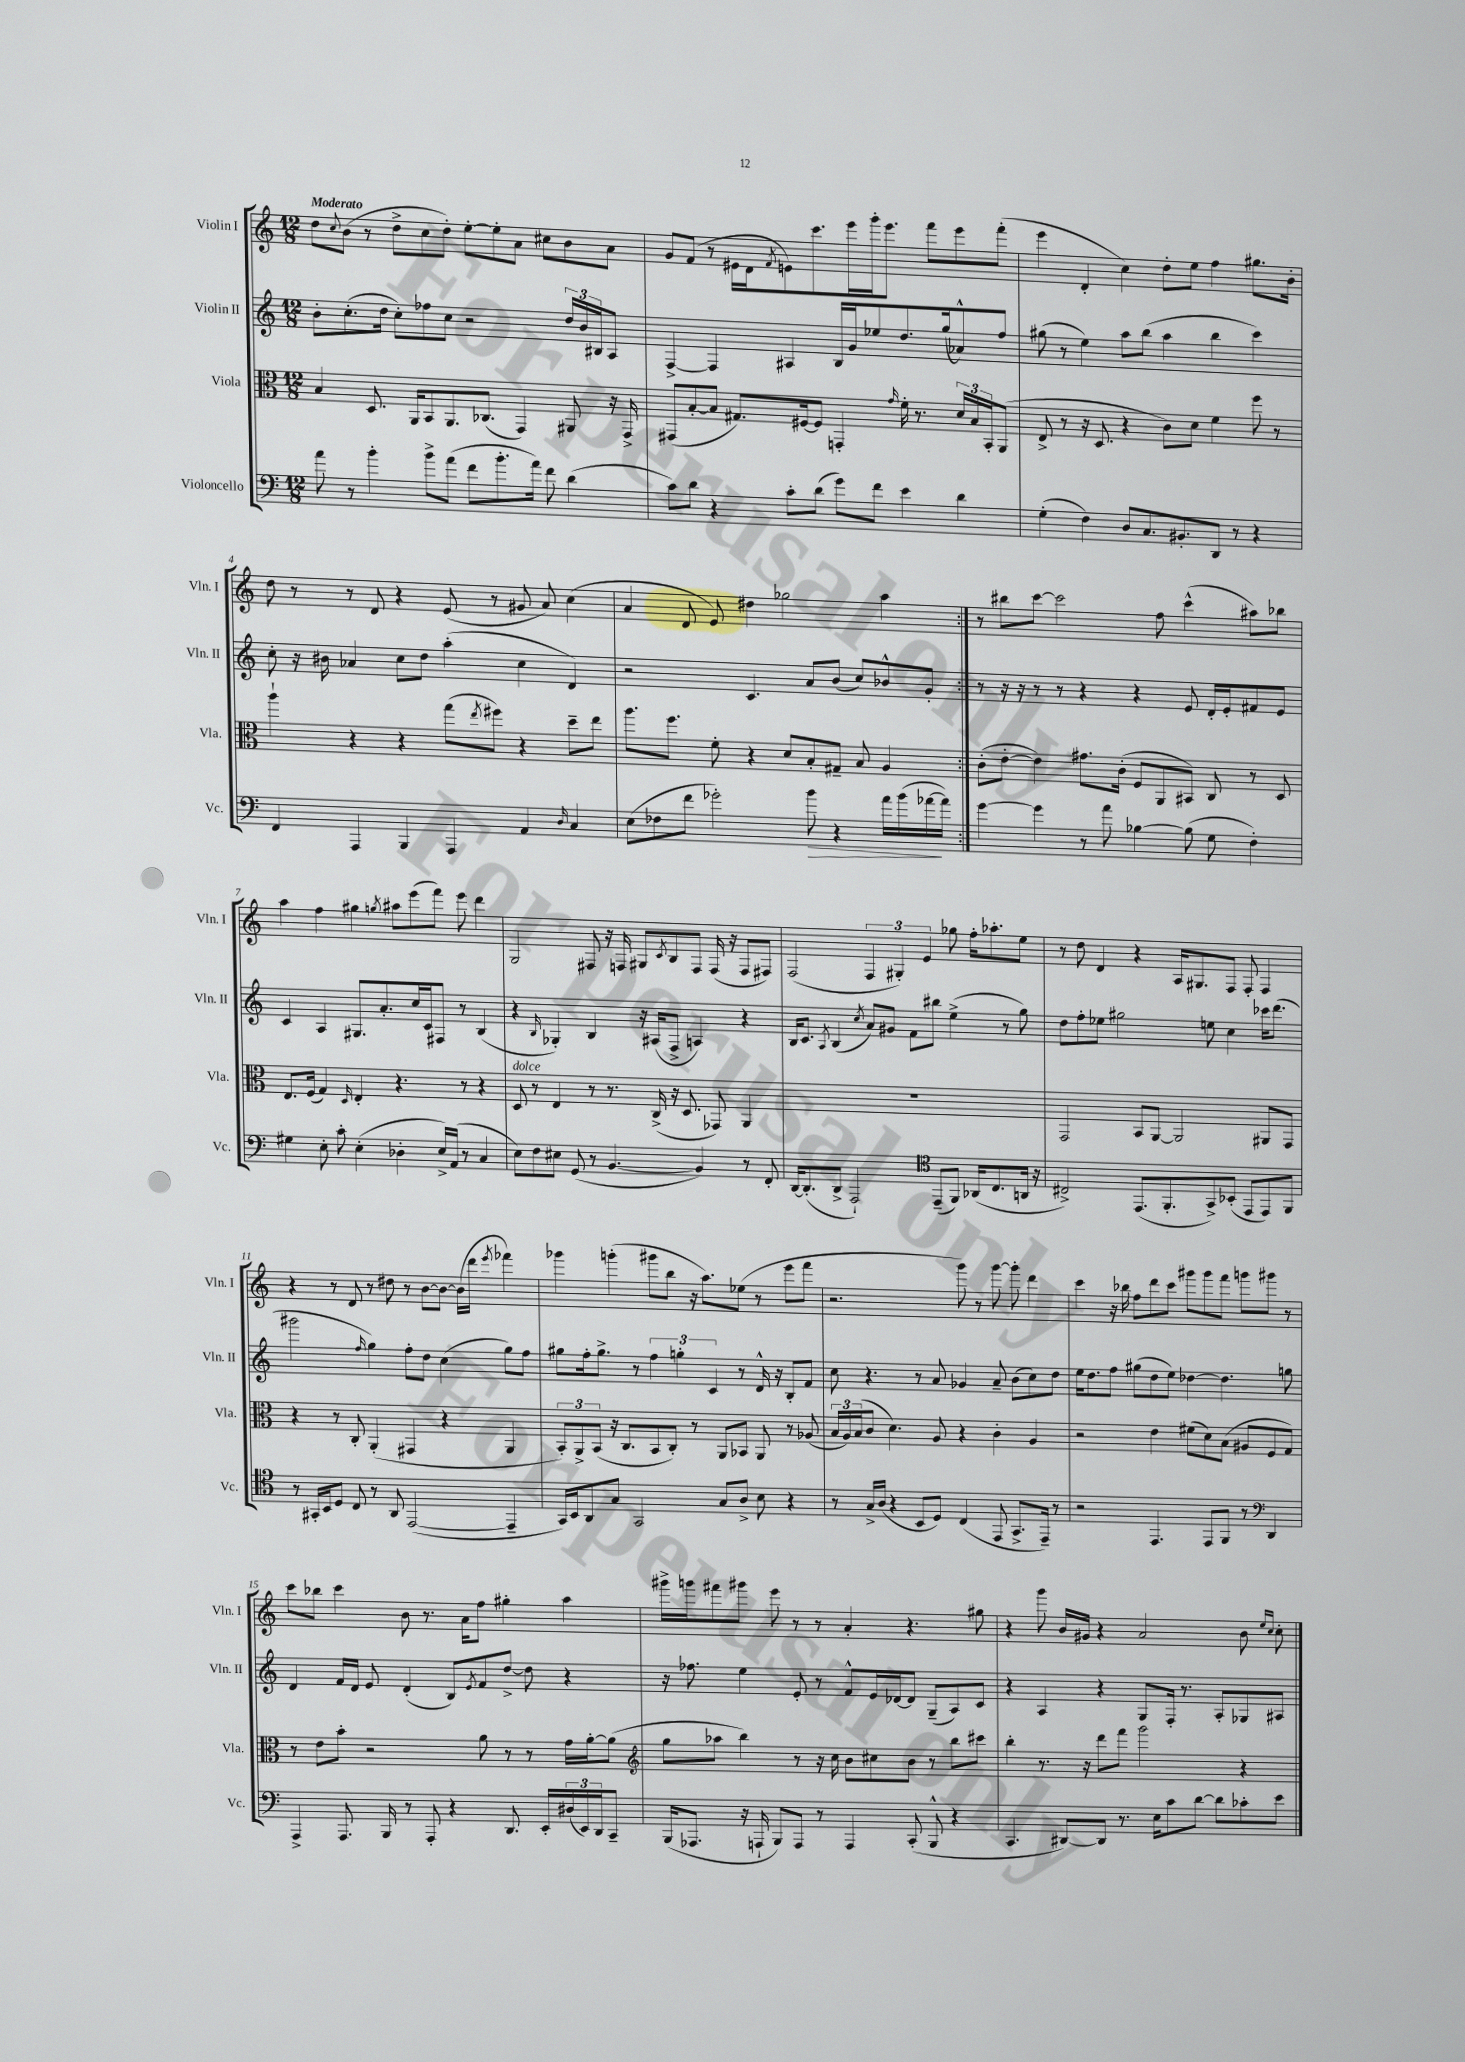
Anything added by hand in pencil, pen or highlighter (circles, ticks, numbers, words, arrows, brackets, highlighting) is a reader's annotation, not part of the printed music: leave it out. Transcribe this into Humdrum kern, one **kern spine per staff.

**kern	**kern	**kern	**kern
*staff4	*staff3	*staff2	*staff1
*clefF4	*clefC3	*clefG2	*clefG2
*k[]	*k[]	*k[]	*k[]
*M12/8	*M12/8	*M12/8	*M12/8
8a	4B	8b'	8dd
.	.	.	8qqcc
8r	.	(8.cc'	(8b
4b'	8.D	.	8r
.	.	16dd	.
.	.	8cc')	8dd^
.	16AA	.	.
8b^	8BB	8ff-	8cc
(8a	8.AA	8cc	8dd')
8f	.	2r	[8ee'
.	(8.C-	.	.
8.b'	.	.	8ee']
.	4GG)	.	8a
16a)	.	.	.
8f	.	.	8cc#
(4d	8AA#	24dd	8b
.	.	24b	.
.	.	24B#	.
.	16r	8A	8a
.	16GG^	.	.
=	=	=	=
8c)	(8GG#	[4F^	8g
8d	[8B'	.	(8f
4r	8B]	4F]	8r
.	8.G#)	.	16e#
.	.	.	16d
.	.	.	8qf
8c'	.	4A#	8e)
.	[16F#	.	.
(8d	8F#]	.	8.ccc
8g)	4GG'	16B	.
.	.	16g	16eee
8f	.	8ee-	16ggg'
.	.	.	8.eee
.	16qqg	.	.
4e	16f'	8.dd	.
.	8.r	.	.
.	.	.	8fff
.	.	(16gg	.
4d	24d	8a-^^)	8eee
.	24B	.	.
.	24BB'	.	.
.	(8AA	8ff	(8fff'
=	=	=	=
(4G'	8E^	(8gg#	4eee
.	8r	8r	.
4F)	16r	4ee)	4d'
.	8.D	.	.
8D	4r	8aa	4cc)
8.C	.	(8bb	.
.	8c)	4aa	8dd'
8.BB#'	.	.	.
.	8d	.	8ee
8DD	4f	4bb	4ff
8r	.	.	.
4r	8ff	4ccc)	8.gg#
.	8r	.	.
.	.	.	16b'
=	=	=	=
4FF	4aa`	8cc'	8dd
.	.	16r	8r
.	.	16b#	.
4AAA	4r	4a-	8r
.	.	.	8d
4BBB	4r	8cc	4r
.	.	8dd	.
4AAA	(8gg	(4aa'	(8e
.	8qee	.	.
.	8ff#)	.	8r
4AA	4r	4cc	8g#
.	.	.	8a)
16qqD	.	.	.
4C	8dd~	4d)	(4cc
.	8ee	.	.
=	=	=	=
(8E	8.aa	2r	4a
8F-	.	.	.
.	8.ff	.	.
8f	.	.	8d
2g-')	8f'	.	8e)
.	4r	4.c	4dd#
.	8d	.	2gg-
8b	8B'	8a	.
4r	8G#~	(8b	.
.	8B	8cc)	.
16a	4A	8b-^^	4aa
(16b	.	.	.
[16a-	.	8g'	.
16a-])	.	.	.
=:|!	=:|!	=:|!	=:|!
[4g	(8c'	8r	8r
.	[8e'	16r	8bb#
.	.	16r	.
4g]	4e])	8r	[8ccc
.	.	8r	2ccc]
8r	8.g#	4r	.
8a	.	.	.
.	(16c'	.	.
[4B-	8F	4r	.
.	8AA	.	8ff
(8B-]	8BB#)	8e	(4ccc^^
8G	8C	16d'	.
.	.	16e'	.
4F')	8r	8f#	8aa#)
.	8D	8e	8bb-
=	=	=	=
4G#	8.E	4c	4aa
.	(16F	.	.
8E'	4G)	4A	4ff
8c'	.	.	.
.	16qqD	.	.
(4E'	4E'	8.G#	4gg#
.	.	8.a'	.
.	.	.	8qgg
4D-'	4.r	.	8aa#
.	.	16cc	(8eee
.	.	16c	.
16E^)	.	8F#	8fff)
(16AA	.	.	.
8r	8r	8r	8eee
4C	4r	(4B	4ddd
=	=	=	=
8E)	8D	4r	2G
8F	8r	.	.
.	.	16qqB	.
8E#	4E	4G-')	.
(8GG	.	.	.
8r	8r	4B	8F#
[4.BB	8.r	.	16r
.	.	.	16F
.	.	16r	8G#
.	(16C^	(16A#	.
.	.	.	8qc
.	16r	8F^	8B
.	8.D	.	.
4BB])	.	4A)	8F
.	8GG-)	.	(16F
.	.	.	16r
8r	4AA	4r	8F
8FF'	.	.	8F#)
=	=	=	=
[16DD	1.r	16B	(2F
(8.DD']	.	8.c	.
.	.	8qA	.
8DD^	.	(4B	.
2AAA`)	.	.	.
.	.	8qcc	.
.	.	8a)	6F
.	.	8g#	.
.	.	.	6G#')
.	.	8f	.
.	.	.	6e
*clefC4	*	*	*
(8EE~	.	8bb#	.
8FF)	.	(4ee^	8gg-
(16AA-	.	.	16ff'
8.C	.	.	8.aa-'
.	.	8r	.
16AA	.	8gg)	8ee
16r	.	.	.
=	=	=	=
2C#^)	2GG	8dd	8r
.	.	8ff'	8dd
.	.	8ee-	4d
.	.	2gg#	.
(8.EE	8BB	.	4r
.	[8AA	.	.
8.FF'	.	.	.
.	2AA]	.	16A
.	.	.	8.G#
8GG^)	.	8ee	.
(8BB-'	.	4cc	8F
8EE	.	.	8F'
8EE)	8AA#	16ccc-	4F
.	.	(8.ddd	.
8FF	8GG	.	.
=	=	=	=
8r	4r	2ggg#	4r
16GG#'	.	.	.
16BB	.	.	.
8D	8r	.	8r
8C	8C'	.	8d
.	.	16qqff	.
8r	(4AA'	4gg)	8r
8AA	.	.	8dd#
([2EE	4GG#	8ff'	8r
.	.	8dd	[8b
.	4r	(4cc	8b_
.	.	.	(16b]
.	.	.	16ddd
.	.	.	8qeee
4EE~]	4AA	8gg)	4fff-)
.	.	8ff	.
=	=	=	=
16GG)	12BB')	8gg#	4ggg-
16BB	.	.	.
.	12AA^	.	.
8AA	.	16ff'	.
.	(12BB	.	.
.	.	8.gg#^	.
8G	16r	.	(4ggg'
.	8.C	.	.
2GG	.	8r	.
.	8BB	6ff	8ggg#
.	8C')	.	8bb
.	.	6gg'	.
.	8r	.	16r
.	.	.	8.aa)
.	.	6c	.
8G	8AA	.	.
8A^	8BB-	8r	(8ee-
8B	8AA	16d^^	8r
.	.	16r	.
4r	8r	8B'	8eee
.	(8A-	8f	8fff
=	=	=	=
8r	24B	8cc	2.r
.	24A)	.	.
.	(24B	.	.
16G^	8c	4.r	.
(16A	.	.	.
4r	4.d)	.	.
8BB	.	8r	.
8D)	8A	8a	.
(4C	4r	4g-	8ggg)
.	.	.	8r
8EE	4c'	8a~	[8ggg
8.GG^	.	(8b	8ggg']
.	4A	8cc)	4ddd
16EE~)	.	.	.
8r	.	8dd	.
=	=	=	=
2r	2r	16ee	4ccc
.	.	8.dd	.
.	.	8ff	16r
.	.	.	16bb-
.	.	(8gg#	8ff
4.EE	4e	8dd	8ddd
.	.	8ee)	8ccc
.	(8f#	[4dd-	8ggg#
8EE	8d)	.	8ggg#
8FF	(8B	4.dd-]	8fff
8r	8A#	.	8ggg
*clefF4	*	*	*
4DD	8F	.	8ggg#
.	8G)	8gg	8r
=	=	=	=
4AAA^	8r	4d	8ccc
.	8e	.	8bb-
8.AAA	8b'	16f	4ccc
.	.	16d	.
.	2r	8e	.
16BBB	.	.	.
8r	.	(4d'	8b
8AAA'	.	.	8.r
4r	.	8B)	.
.	.	.	16a
.	.	8qe	.
.	8a	8f	8ff
8.DD	8r	[8dd^	4gg#'
.	8r	8dd]	.
16EE'	.	.	.
(24D#	16g	4r	4aa
24EE)	.	.	.
.	[16a'	.	.
24DD	.	.	.
8CC~	(8a]	.	.
=	=	=	=
*	*clefG2	*	*
(16BBB	8gg	16r	16ggg#^
8.AAA-	.	8.ff-	16ggg
.	8aa-	.	8fff#
16r	4bb)	4ee	8ggg#
16AAA`	.	.	.
8BBB)	.	.	8eee
8AAA	8r	8e'	8r
8r	16r	8r	8r
.	16cc	.	.
4AAA	8b	8f^^	4a'
.	8cc#	16e	.
.	.	[16d-	.
(8CC'	8b	8d-]	4.r
8BBB^^	8r	(8G~	.
4r	8bb	8A)	.
.	8ccc#	8c	8gg#
=	=	=	=
4.CC	4bb'	4r	4r
.	8.r	4A	8ggg
[8DD#)	.	.	16b
.	16r	.	16g#
8DD#]	8ddd	4r	4r
8.r	8fff	.	.
.	2ggg	8G	2a
16E	.	.	.
8c	.	16F'	.
.	.	8.r	.
[8d	.	.	.
8d]	.	8A'	.
8c-'	4r	8G-	8b
.	.	.	16qqee
.	.	.	16qqcc
8e	.	8A#	8cc'
==	==	==	==
*-	*-	*-	*-
